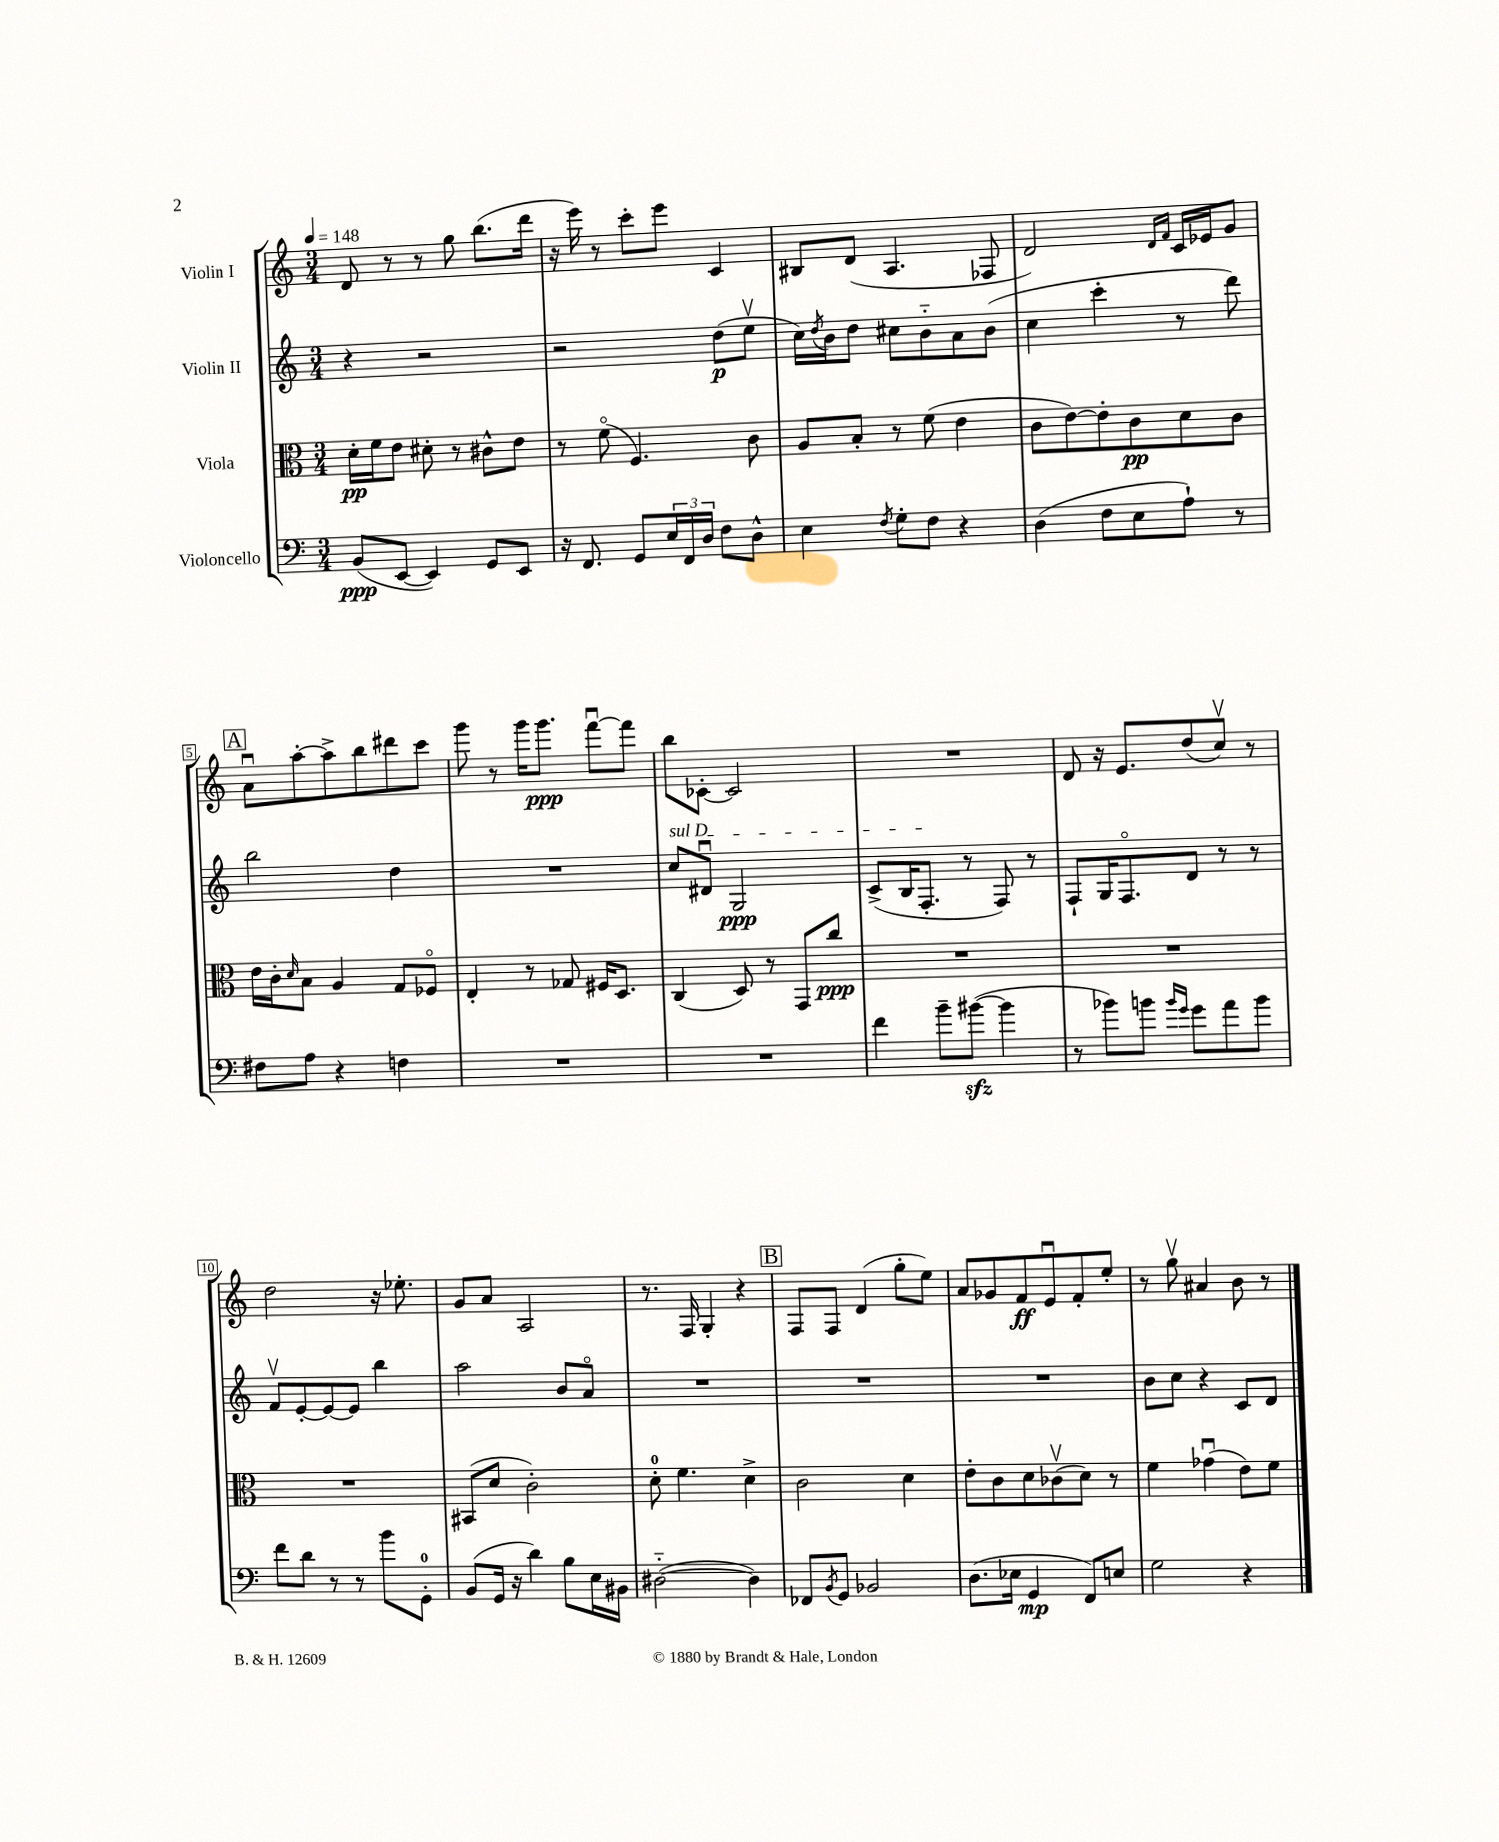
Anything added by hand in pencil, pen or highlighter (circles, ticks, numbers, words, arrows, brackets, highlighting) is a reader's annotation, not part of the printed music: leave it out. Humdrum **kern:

**kern	**kern	**kern	**kern
*staff4	*staff3	*staff2	*staff1
*clefF4	*clefC3	*clefG2	*clefG2
*k[]	*k[]	*k[]	*k[]
*M3/4	*M3/4	*M3/4	*M3/4
*MM148	*MM148	*MM148	*MM148
(8BB	16d'	4r	8d
.	16f	.	.
[8EE	8e	.	8r
4EE])	8d#'	2r	8r
.	8r	.	8gg
8GG	8c#^^	.	(8.bb
8EE	8e	.	.
.	.	.	16ddd
=	=	=	=
16r	8r	2r	16r
8.FF	.	.	16eee)
.	(8fo	.	8r
8GG	4.F)	.	8ccc'
24E	.	.	8eee
24FF	.	.	.
24D	.	.	.
8F	.	(8dd	4c
8D^^	8c	8eev	.
=	=	=	=
4E	8A	16cc)	8B#
.	.	8qdd	.
.	.	16b	.
.	8B'	8dd	(8d
8qF	.	.	.
8G'	8r	8cc#	4.A
8F	(8f	8b'~	.
4r	4e	8a	.
.	.	(8b	8F-
=	=	=	=
(4D	8c	4cc	2d)
.	[8e)	.	.
8F	8e']	4ccc'	.
8E	8c	.	.
.	.	.	16qqd
.	.	.	16qqf
8A`)	8d	8r	16c
.	.	.	16e-
8r	8c	8ddd)	8g
=	=	=	=
8F#	16e	2bb	8au
.	16c'	.	.
.	16qqd	.	.
8A	8B	.	[8aa'
4r	4A	.	8aa^]
.	.	.	8bb
4F	8G	4dd	8ddd#
.	8F-o	.	8ccc
=	=	=	=
2.r	4E'	2.r	8ggg
.	.	.	8r
.	8r	.	16ggg
.	.	.	8.ggg
.	8G-	.	.
.	16F#	.	[8fffu
.	8.D	.	.
.	.	.	8fff]
=	=	=	=
2.r	(4C	8cc	8bb
.	.	8d#u	[8c-'
.	8D)	2G	2c-]
.	8r	.	.
.	8GG	.	.
.	8cc	.	.
=	=	=	=
4f	2.r	(8c^	2.r
.	.	16B	.
.	.	8.F'	.
8b~	.	.	.
([8b#	.	8r	.
4b#]	.	8F)	.
.	.	8r	.
=	=	=	=
8r	2.r	8F`	8d
8b-)	.	16G	16r
.	.	8.Fo	8.e
8b	.	.	.
16qqb	.	.	.
16qqg	.	.	.
8g	.	8d	(8dd
8a	.	8r	8ccv)
8b	.	8r	8r
=	=	=	=
8f	2.r	8fv	2dd
8d	.	[8e'	.
8r	.	8e_	.
8r	.	8e]	.
8b	.	4bb	16r
.	.	.	8.ee-'
8GG'	.	.	.
=	=	=	=
(8BB	(8BB#	2aa	8g
16GG	8d	.	8a
16r	.	.	.
4d)	2c')	.	2A
8B	.	8b	.
16E	.	8ao	.
16BB#	.	.	.
=	=	=	=
([2D#'~	8d'	2.r	8.r
.	4.f	.	.
.	.	.	16F
.	.	.	4G'
4D#])	4d^	.	4r
=	=	=	=
8FF-	2c	2.r	8F
8qBB	.	.	.
8GG	.	.	8F
2BB-	.	.	(4d
.	4d	.	8gg'
.	.	.	8ee)
=	=	=	=
(8.D	8e'	2.r	8a
.	8c	.	8g-
16E-	.	.	.
4GG	8d	.	8f
.	(8c-v	.	8eu
8FF)	8d)	.	8f'
8E	8r	.	8ee'
=	=	=	=
2G	4f	8b	8r
.	.	8cc	8ggv
.	(4g-u	4r	4a#
4r	8e)	8c	8b
.	8f	8d	8r
==	==	==	==
*-	*-	*-	*-
